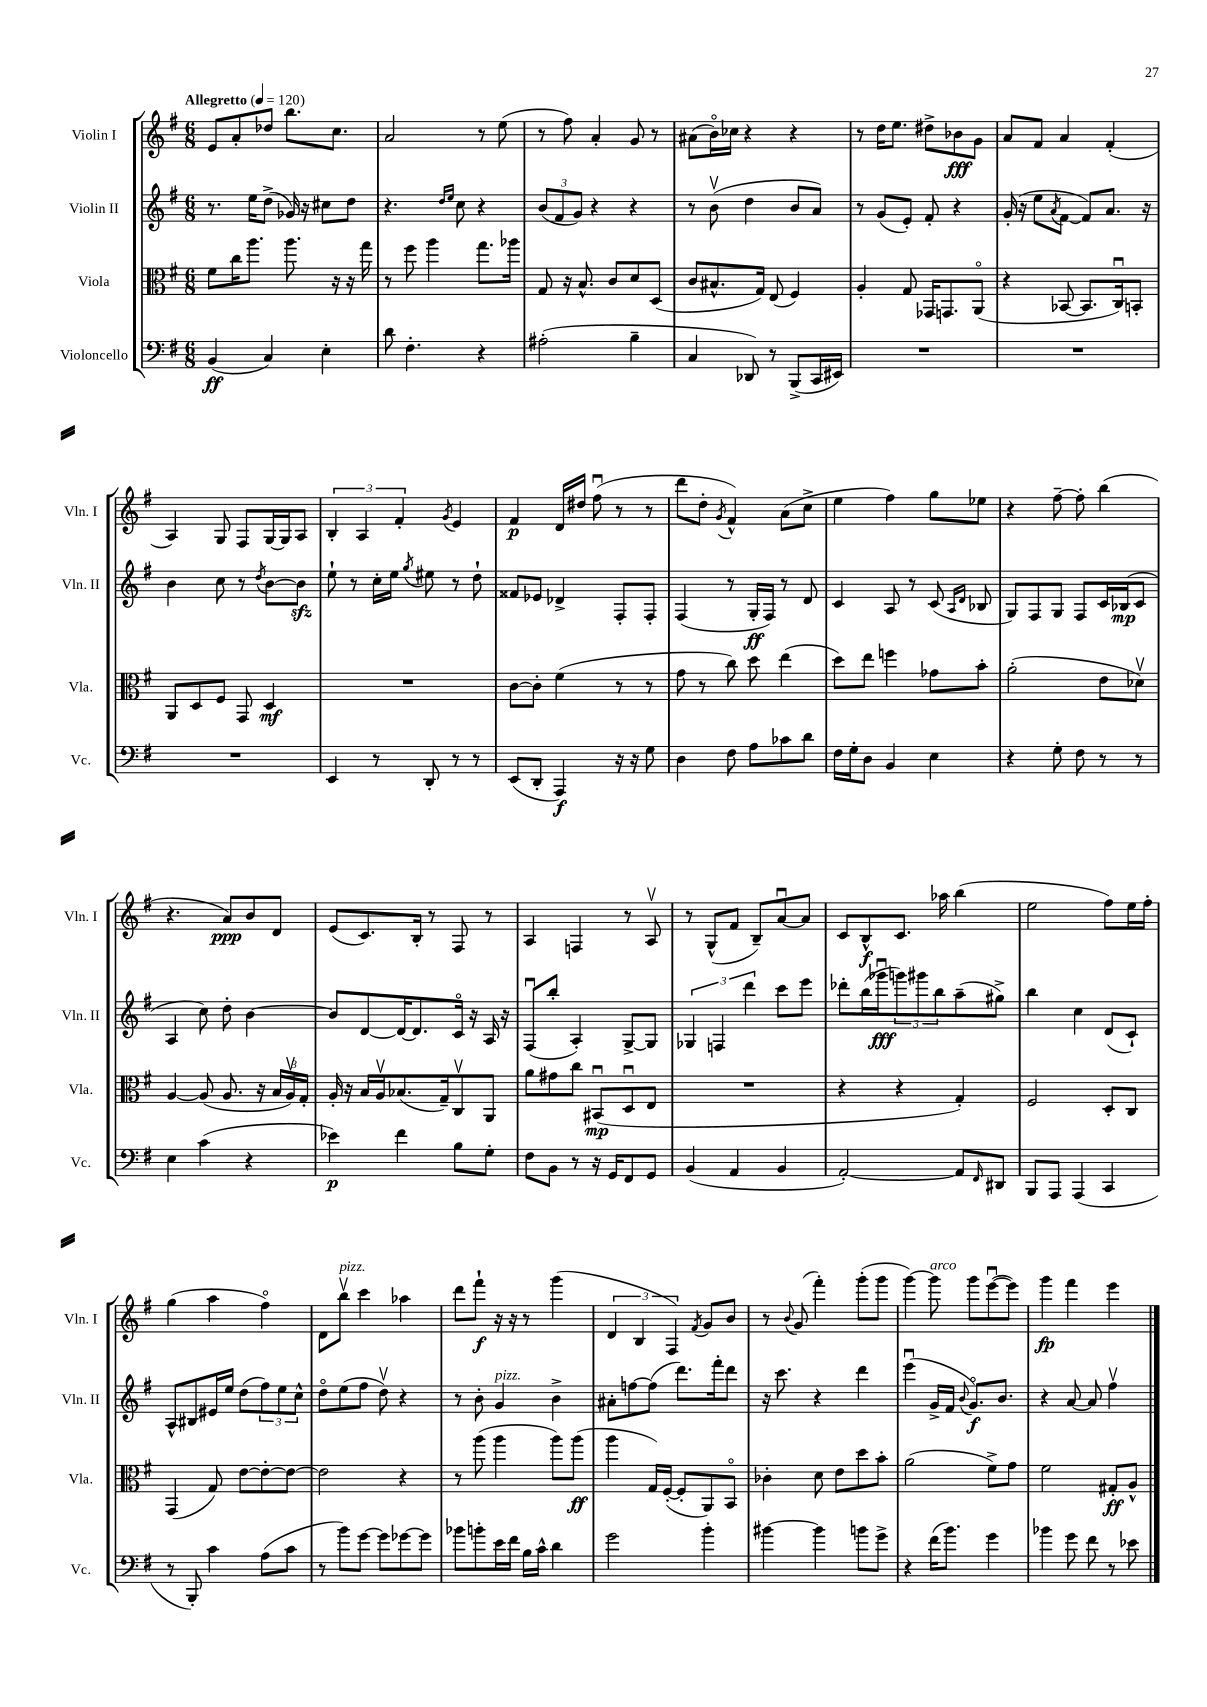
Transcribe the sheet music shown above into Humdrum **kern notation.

**kern	**dynam	**kern	**dynam	**kern	**dynam	**kern	**dynam
*part4	*part4	*part3	*part3	*part2	*part2	*part1	*part1
*staff4	*staff4	*staff3	*staff3	*staff2	*staff2	*staff1	*staff1
*I"Violoncello	*	*I"Viola	*	*I"Violin II	*	*I"Violin I	*
*I'Vc.	*	*I'Vla.	*	*I'Vln. II	*	*I'Vln. I	*
*clefF4	*	*clefC3	*	*clefG2	*	*clefG2	*
*k[f#]	*	*k[f#]	*	*k[f#]	*	*k[f#]	*
*M6/8	*	*M6/8	*	*M6/8	*	*M6/8	*
*MM120	*	*MM120	*	*MM120	*	*MM120	*
=1	=1	=1	=1	=1	=1	=1	=1
!	!	!	!	!	!	!LO:TX:a:B:t=Allegretto	!
(4BB/	ff	8f#\L	.	8.r	.	8e/L	.
.	.	16cc\K	.	.	.	8a'/	.
.	.	8.aa\J	.	16ee\KL	.	.	.
4C/)	.	.	.	(8dd^\J	.	8dd-X/J	.
.	.	8.aa\	.	16g-X/)	.	8.bb\L	.
.	.	.	.	16r	.	.	.
4E'\	.	.	.	8cc#X\L	.	.	.
.	.	16r	.	.	.	8.cc\J	.
.	.	16r	.	8dd\J	.	.	.
.	.	16gg\	.	.	.	.	.
=2	=2	=2	=2	=2	=2	=2	=2
8d\	.	8r	.	4.r	.	2a/	.
4.F#'\	.	8ff#\	.	.	.	.	.
.	.	4aa\	.	.	.	.	.
.	.	.	.	16qqdd/LL	.	.	.
.	.	.	.	16qqee/JJ	.	.	.
.	.	.	.	8cc\	.	.	.
4r	.	8.gg\L	.	4r	.	8r	.
.	.	.	.	.	.	(8ee\	.
.	.	16aa-X\Jk	.	.	.	.	.
=3	=3	=3	=3	=3	=3	=3	=3
(2A#X'\	.	8G/	.	(12b/L	.	8r	.
.	.	.	.	12f#/	.	.	.
.	.	16r	.	.	.	8ff#\)	.
.	.	.	.	12g/J)	.	.	.
.	.	8.B^^/	.	.	.	.	.
.	.	.	.	4r	.	4a'/	.
.	.	8c/L	.	.	.	.	.
4B~\	.	8d/	.	4r	.	8g/	.
.	.	(8D/J	.	.	.	8r	.
=4	=4	=4	=4	=4	=4	=4	=4
4C/	.	8c/L	.	8r	.	(8a#X\L	.
.	.	8.B#X^^/	.	(8bv\	.	16b\L)	.
.	.	.	.	.	.	16cc-X\JJ	.
8DD-X/)	.	.	.	4dd\	.	4r	.
.	.	16G/Jk)	.	.	.	.	.
8r	.	(8E/	.	.	.	.	.
(8BBB^/L	.	4F#/)	.	8b/L	.	4r	.
16CC/L	.	.	.	8a/J)	.	.	.
16EE#X/JJ)	.	.	.	.	.	.	.
=5	=5	=5	=5	=5	=5	=5	=5
2.r	.	4A'/	.	8r	.	8r	.
.	.	.	.	(8g/L	.	16dd\KL	.
.	.	.	.	.	.	8.ee\J	.
.	.	8G/	.	8e'/J)	.	.	.
.	.	16GG-X/KL	.	8f#'/	.	8dd#X^\L	.
.	.	8.GGn/	.	.	.	.	.
.	.	.	.	4r	.	8b-X\	fff
.	.	(8AA/J	.	.	.	8g\J	.
=6	=6	=6	=6	=6	=6	=6	=6
2.r	.	4r	.	(16g'/	.	8a/L	.
.	.	.	.	16r	.	.	.
.	.	.	.	8ee\L	.	8f#/J	.
.	.	.	.	8qa/	.	.	.
.	.	[8BB-X/	.	[8f#\J	.	4a/	.
.	.	8.BB-/L]	.	8f#/L])	.	.	.
.	.	.	.	8.a/J	.	(4f#'/	.
.	.	16Cu/k)	.	.	.	.	.
.	.	8BBn'/J	.	.	.	.	.
.	.	.	.	16r	.	.	.
!!LO:LB:g=z
=7	=7	=7	=7	=7	=7	=7	=7
2.r	.	8AA/L	.	4b\	.	4A/)	.
.	.	8D/	.	.	.	.	.
.	.	8F#/J	.	8cc\	.	8G/	.
.	.	8GG/	.	8r	.	8F#/L	.
.	.	.	.	8qdd/	.	.	.
.	.	4D/	mf	[8b\L	.	[16G/L	.
.	.	.	.	.	.	16G/J]	.
.	.	.	.	8bzz\J]	.	8A/J	.
=8	=8	=8	=8	=8	=8	=8	=8
4EE/	.	2.r	.	8ee`\	.	6B'/	.
.	.	.	.	8r	.	.	.
.	.	.	.	.	.	6A/	.
8r	.	.	.	16cc'\LL	.	.	.
.	.	.	.	16ee\JJ	.	.	.
.	.	.	.	.	.	6f#'/	.
.	.	.	.	8qgg/	.	.	.
8DD'/	.	.	.	8ee#X\	.	.	.
.	.	.	.	.	.	8qg/	.
8r	.	.	.	8r	.	4e/	.
8r	.	.	.	8dd`\	.	.	.
=9	=9	=9	=9	=9	=9	=9	=9
(8EE/L	.	[8c\L	.	8f##X/L	.	4f#/	p
8DD'/J	.	8c'\J]	.	8e-X/J	.	.	.
4AAA/)	f	(4f#\	.	4d-X^/	.	16d/LL	.
.	.	.	.	.	.	16dd#X/JJ	.
.	.	.	.	.	.	(8ff#u\	.
16r	.	8r	.	8F#'/L	.	8r	.
16r	.	.	.	.	.	.	.
8G\	.	8r	.	8F#'/J	.	8r	.
=10	=10	=10	=10	=10	=10	=10	=10
4D\	.	8g\	.	(4F#/	.	8ddd\L	.
.	.	8r	.	.	.	8dd'\J	.
.	.	.	.	.	.	8qg/	.
8F#\	.	8cc\)	.	8r	.	4f#^^/)	.
8A\L	.	8dd\	.	16G'/LL	ff	.	.
.	.	.	.	16F#/JJ)	.	.	.
8c-X\	.	(4ee\	.	8r	.	(8a\L	.
8d\J	.	.	.	8d/	.	8cc^\J	.
=11	=11	=11	=11	=11	=11	=11	=11
16F#\LL	.	8dd\L)	.	4c/	.	4ee\	.
16G'\J	.	.	.	.	.	.	.
8D\J	.	8ee\J	.	.	.	.	.
4BB/	.	4ffn\	.	8A/	.	4ff#\)	.
.	.	.	.	8r	.	.	.
4E\	.	8g-X\L	.	(8c/	.	8gg\L	.
.	.	.	.	16qqA/LL	.	.	.
.	.	.	.	16qqd/JJ	.	.	.
.	.	8b'\J	.	8B-X/	.	8ee-X\J	.
=12	=12	=12	=12	=12	=12	=12	=12
4r	.	(2a'\	.	8G/L)	.	4r	.
.	.	.	.	8F#/	.	.	.
8G'\	.	.	.	8G/J	.	[8ff#~\	.
8F#\	.	.	.	8F#/L	.	8ff#'\]	.
8r	.	8e\L	.	16c/L	.	(4bb\	.
.	.	.	.	(16B-X/J	mp	.	.
8r	.	8d-Xv\J)	.	8c/J	.	.	.
!!LO:LB:g=z
=13	=13	=13	=13	=13	=13	=13	=13
4E\	.	[4A/	.	4A/	.	4.r	.
(4c\	.	(8A/]	.	8cc\)	.	.	.
.	.	8.A/	.	8dd'\	.	8a/L)	ppp
4r	.	.	.	[4b\	.	8b/	.
.	.	16r	.	.	.	.	.
.	.	24B/LL	.	.	.	8d/J	.
.	.	24Av/)	.	.	.	.	.
.	.	24G'/JJ	.	.	.	.	.
=14	=14	=14	=14	=14	=14	=14	=14
4e-X\)	p	16A'/	.	8b/L]	.	(8e/L	.
.	.	16r	.	.	.	.	.
.	.	16B/LL	.	[8d/	.	8.c/)	.
.	.	16Av/J	.	.	.	.	.
4f#\	.	(8.B-X/	.	16d/K_	.	.	.
.	.	.	.	8.d/]	.	16B'/Jk	.
.	.	.	.	.	.	8r	.
.	.	16G~/k)	.	.	.	.	.
8B\L	.	8Cv/	.	16c/Jk	.	8F#/	.
.	.	.	.	16r	.	.	.
8G'\J	.	8AA/J	.	16A/	.	8r	.
.	.	.	.	16r	.	.	.
=15	=15	=15	=15	=15	=15	=15	=15
8F#\L	.	8a\L	.	(8F#u/L	.	4A/	.
8BB\J	.	8g#X\	.	8bb'/J	.	.	.
8r	.	8cc\J	.	4A'/)	.	4Fn/	.
16r	.	(8BB#Xu/L	mp	.	.	.	.
16GG/KL	.	.	.	.	.	.	.
8FF#/	.	8Du/	.	[8G^/L	.	8r	.
8GG/J	.	8E/J	.	8G/J]	.	8Av/	.
=16	=16	=16	=16	=16	=16	=16	=16
(4BB/	.	2.r	.	6G-X/	.	8r	.
.	.	.	.	.	.	(8G^^/L	.
.	.	.	.	6Fn/	.	.	.
4AA/	.	.	.	.	.	8f#/J	.
.	.	.	.	6ddd\	.	.	.
.	.	.	.	.	.	8B~/L)	.
4BB/	.	.	.	8ccc\L	.	[8au/	.
.	.	.	.	8eee\J	.	8a/J]	.
=17	=17	=17	=17	=17	=17	=17	=17
[2AA'/)	.	4r	.	8ddd-X'\L	.	8c/L	.
.	.	.	.	(16bb\L	.	8B^^/	f
.	.	.	.	16ggg-Xu\J	fff	.	.
.	.	4r	.	12gggn\)	.	8.c/J	.
.	.	.	.	12ggg#X\	.	.	.
.	.	.	.	12bb\	.	.	.
.	.	.	.	.	.	16aa-X\	.
8AA/L]	.	4G'/)	.	(8aa~\	.	(4bb\	.
16qqFF#/	.	.	.	.	.	.	.
8DD#X/J	.	.	.	8gg#X^\J)	.	.	.
=18	=18	=18	=18	=18	=18	=18	=18
8BBB/L	.	2F#/	.	4bb\	.	2ee\	.
8AAA/J	.	.	.	.	.	.	.
(4AAA/	.	.	.	4cc\	.	.	.
4CC/	.	8D'/L	.	(8d/L	.	8ff#\L)	.
.	.	8C/J	.	8c`/J)	.	16ee\L	.
.	.	.	.	.	.	16ff#'\JJ	.
!!LO:LB:g=z
=19	=19	=19	=19	=19	=19	=19	=19
8r	.	(4GG/	.	8A^^/L	.	(4gg\	.
8BBB'/)	.	.	.	8B#X/	.	.	.
4c\	.	8G/)	.	16e#X/L	.	4aa\	.
.	.	.	.	16ee/JJ	.	.	.
.	.	[8e\L	.	(8dd\L	.	.	.
(8A\L	.	8e'\_	.	12ff#\)	.	4ff#\)	.
.	.	.	.	12ee\	.	.	.
8c\J	.	8e\J_	.	.	.	.	.
.	.	.	.	12cc^^\J	.	.	.
=20	=20	=20	=20	=20	=20	=20	=20
8r	.	2e\]	.	8dd\L	.	8d\L	.
!	!	!	!	!	!	!LO:TX:a:i:t=pizz.	!
8b\L)	.	.	.	(8ee\	.	8bbv\J	.
[8g\J	.	.	.	8ff#\J	.	4ccc\	.
8g\L]	.	.	.	8ddv\)	.	.	.
[8g-X\	.	4r	.	4r	.	4aa-X\	.
8g-\J]	.	.	.	.	.	.	.
=21	=21	=21	=21	=21	=21	=21	=21
8b-X\L	.	8r	.	8r	.	8ddd\L	.
8bn'\	.	(8aa\	.	8b'\	.	8fff#`\J	f
!	!	!	!	!LO:TX:a:i:t=pizz.	!	!	!
16e\L	.	4aa\	.	4g/	.	16r	.
16f#\JJ	.	.	.	.	.	16r	.
16B\LL	.	.	.	.	.	8r	.
16c^^\JJ	.	.	.	.	.	.	.
4d\	.	8aa\L)	.	4b^\	.	(4ggg\	.
.	.	(8aa\J	ff	.	.	.	.
=22	=22	=22	=22	=22	=22	=22	=22
2g\	.	4aa\	.	8a#X'\L	.	6d/	.
.	.	.	.	[8ffn\	.	.	.
.	.	.	.	.	.	6B/	.
.	.	16G/LL)	.	(8ff\J]	.	.	.
.	.	([16F#'/JJ	.	.	.	.	.
.	.	.	.	.	.	6F#/)	.
.	.	8F#'/L]	.	8.ddd\L)	.	.	.
.	.	.	.	.	.	8qf#/	.
4b'\	.	8AA/)	.	.	.	8g/L	.
.	.	.	.	16fff#'\k	.	.	.
.	.	8BB/J	.	8ddd\J	.	8b/J	.
=23	=23	=23	=23	=23	=23	=23	=23
[4b#X\	.	4c-X'\	.	16r	.	8r	.
.	.	.	.	8.ccc\	.	.	.
.	.	.	.	.	.	8qqb/	.
.	.	.	.	.	.	(8g/	.
4b#\]	.	8d\	.	4r	.	4fff#'\)	.
.	.	8e\L	.	.	.	.	.
8bn\L	.	8dd\	.	4ddd\	.	(8ggg'\L	.
8g^\J	.	8b'\J	.	.	.	8ggg\J	.
=24	=24	=24	=24	=24	=24	=24	=24
4r	.	(2a\	.	(4eeeu\	.	[4ggg\)	.
!	!	!	!	!	!	!LO:TX:a:i:t=arco	!
(16f#\KL	.	.	.	16g^/LL	.	8ggg\]	.
8.b\J)	.	.	.	16f#/JJ	.	.	.
.	.	.	.	8qqb/	.	.	.
.	.	.	.	8.g/L)	f	8ggg\L	.
4g\	.	8f#^\L)	.	.	.	([8eeeu\	.
.	.	.	.	8.b/J	.	.	.
.	.	8g\J	.	.	.	8eee\J])	.
=25	=25	=25	=25	=25	=25	=25	=25
4b-X\	.	2f#\	.	4r	.	4ggg\	fp
8g\	.	.	.	[8a/	.	4fff#\	.
8f#\	.	.	.	8a/]	.	.	.
8r	.	8G#X'/L	ff	4ff#v\	.	4eee\	.
8e-X\	.	8A^^/J	.	.	.	.	.
==	==	==	==	==	==	==	==
*-	*-	*-	*-	*-	*-	*-	*-
